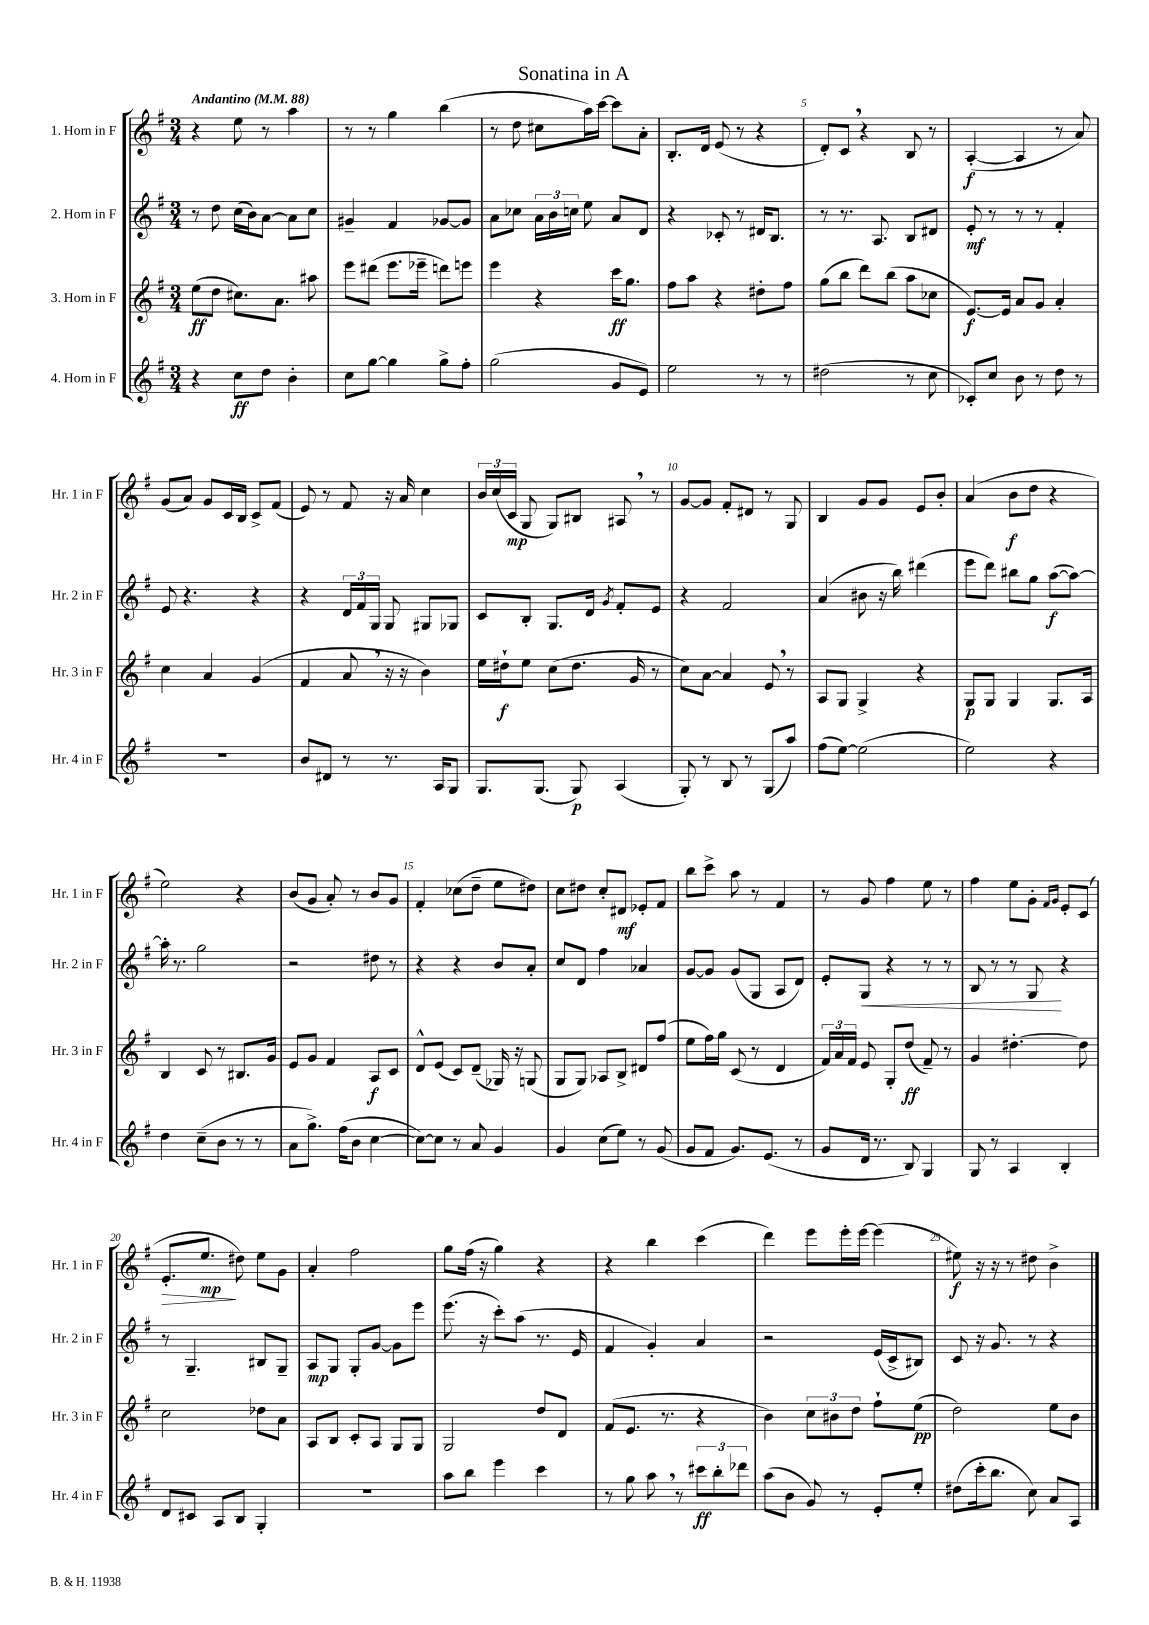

**kern	**kern	**kern	**kern
*staff4	*staff3	*staff2	*staff1
*clefG2	*clefG2	*clefG2	*clefG2
*k[f#]	*k[f#]	*k[f#]	*k[f#]
*M3/4	*M3/4	*M3/4	*M3/4
*MM88	*MM88	*MM88	*MM88
4r	(8ee\L	8r	4r
.	8dd\J	8dd\	.
8cc\L	8.cc#\L)	(16cc\LL	8ee\
.	.	16b\J)	.
8dd\J	.	[8a\J	8r
.	8.a\J	.	.
4b'\	.	8a\]L	4aa\
.	8aa#\	8cc\J	.
=	=	=	=
8cc\L	8eee\L	4g#~/	8r
[8gg\J	(8ddd#\J	.	8r
4gg\]	8.eee\L	4f#/	4gg\
.	16eee-~\Jk	.	.
8gg^\L	8ddd\L)	[8g-/L	(4bb\
8ff#'\J	8eee\J	8g-/]J	.
=	=	=	=
(2gg\	4eee\	8a\L	8r
.	.	8cc-\J	8dd\
.	4r	24a\LL	8cc#\L
.	.	24b\	.
.	.	24cc\JJ	.
.	.	8ee\	16aa\L)
.	.	.	[16ccc\JJ
8g/L	16ccc\LK	8a/L	8ccc\]L
.	8.gg\J	.	.
8e/J)	.	8d/J	8a'\J
=	=	=	=
2ee\	8ff#\L	4r	8.B'/L
.	8aa\J	.	.
.	.	.	16d/Jk
.	4r	8c-'/	(8e/
.	.	8r	8r
8r	8dd#'\L	16d#/LK	4r
.	.	8.B/J	.
8r	8ff#\J	.	.
=	=	=	=
(2dd#\	(8gg\L	8r	8d'/L)
.	8bb\J	8.r	8c/J
.	8ddd\L)	.	4r
.	.	8.A/	.
.	(8bb\J	.	.
8r	8aa\L	8B/L	8B/
8cc\	8cc-\J	8d#/J	8r
=	=	=	=
8c-'/L)	[8.e/L)	8e'/	([4A'/
8cc/J	.	8r	.
.	16e/]Jk	.	.
8b\	8a/L	8r	4A/]
8r	8g/J	8r	.
8dd\	4a'/	4f#'/	8r
8r	.	.	8a/)
=	=	=	=
2.r	4cc\	8e/	(8g/L
.	.	4.r	8a/J)
.	4a/	.	8g/L
.	.	.	16c/L
.	.	.	16B/JJ
.	(4g/	4r	8c^/L
.	.	.	(8f#/J
=	=	=	=
8b/L	4f#/	4r	8e/)
8d#/J	.	.	8r
8r	8a/	24d/LL	8f#/
.	.	24f#/	.
.	.	24G/JJ	.
8.r	16r	8G/	16r
.	16r	.	16a/
.	4b\)	8G#/L	4cc\
16A/LK	.	.	.
8G/J	.	8G-/J	.
=	=	=	=
8.G/L	16ee\LL	8c/L	24b/LL
.	.	.	(24cc/
.	16dd#`\J	.	.
.	.	.	24c/JJ
.	8ee\J	8B'/J	8G/
(8.G/J	.	.	.
.	(8cc\L	8.G/L	8G/L)
8G/)	8.dd#\J	.	8B#/J
.	.	16d/Jk	.
.	.	8qg/	.
(4A/	.	8f#'/L	8A#/
.	16g/	.	.
.	8r	8e/J	8r
=	=	=	=
8G'/)	8cc\L)	4r	[8g/L
8r	[8a\J	.	8g/]J
8B/	4a/]	2f#/	8f#'/L
8r	.	.	8d#/J
(8G/L	8e/	.	8r
8aa/J)	8r	.	8G/
=	=	=	=
(8ff#\L	8A/L	(4a/	4B/
[8ee\J)	8G/J	.	.
(2ee\]	4G^/	8b#\	8g/L
.	.	16r	8g/J
.	.	16bb\)	.
.	4r	(4ddd#\	8e/L
.	.	.	8b'/J
=	=	=	=
2ee\)	8G/L	8eee\L	(4a/
.	8G/J	8ddd\J)	.
.	4G/	8bb#\L	8b\L
.	.	8gg\J	8dd\J
4r	8.G/L	([8aa\L	4r
.	.	8aa\_J)	.
.	16A/Jk	.	.
=	=	=	=
4dd\	4B/	16aa'\]	2ee\)
.	.	8.r	.
(8cc~\L	8c/	2gg\	.
8b\J	8r	.	.
8r	8.B#/L	.	4r
8r	.	.	.
.	16g/Jk	.	.
=	=	=	=
8a\L	8e/L	2r	(8b/L
8.gg^\J)	8g/J	.	8g/J
.	4f#/	.	8a'/)
(16ff#\LK	.	.	.
8b\J	.	.	8r
[4cc\	8A/L	8dd#\	8b/L
.	8c/J	8r	8g/J
=	=	=	=
8cc\_L)	8d^^/L	4r	4f#'/
8cc\]J	(8e/J	.	.
8r	8c/L)	4r	(8cc-\L
8a/	(8d~/J	.	8dd~\J
4g/	16G-/)	8b/L	8ee\L
.	16r	.	.
.	(8G/	8a'/J	8dd#\J)
=	=	=	=
4g/	8G/L	8cc/L	8cc\L
.	8G/J)	8d/J	8dd#\J
(8cc\L	8A-/L	4ff#\	8cc'/L
8ee\J)	8B^/J	.	8d#/J
8r	8d#/L	4a-/	8e-'/L
(8g/	(8ff#/J	.	8f#/J
=	=	=	=
8g/L	8ee\L	[8g/L	8bb\L
8f#/J	16ff#\L)	8g/]J	8ccc^\J
.	16gg\JJ	.	.
8.g/L)	(8c/	(8g/L	8aa\
.	8r	8G/J	8r
(8.e/J	.	.	.
.	4d/	8A/L	4f#/
8r	.	8d/J)	.
=	=	=	=
8g/L	24f#/LL)	8e'/L	8r
.	24a/	.	.
.	24f#/JJ	.	.
16d/Jk	8e/	8G/J	8g/
8.r	.	.	.
.	8G'/L	4r	4ff#\
8B/)	(8dd/J	.	.
4G/	8f#~/)	8r	8ee\
.	8r	8r	8r
=	=	=	=
8G/	4g/	8B/	4ff#\
8r	.	8r	.
4A/	[4.dd#'\	8r	8ee\L
.	.	8G/	8g'\J
.	.	.	16qqf#/LL
.	.	.	16qqg/JJ
4B'/	.	4r	8e'/L
.	8dd#\]	.	(8c/J
=	=	=	=
8d/L	2cc\	8r	8.e'/L
8c#/J	.	4.G~/	.
.	.	.	8.ee/J
8A/L	.	.	.
8B/J	.	.	8dd#\)
4G'/	8dd-\L	8B#/L	8ee\L
.	8a\J	8G~/J	8g\J
=	=	=	=
2.r	8A/L	8A/L	4a'/
.	8B/J	8G/J	.
.	8c'/L	8G'/L	2ff#\
.	8A/J	[8g/J	.
.	8G/L	8g\]L	.
.	8G/J	8eee\J	.
=	=	=	=
8aa\L	2G/	(8.eee\	8gg\L
8bb\J	.	.	(16ff#\Jk
.	.	16r	16r
4eee\	.	8ccc'\L)	4gg\)
.	.	(8aa\J	.
4ccc\	8dd/L	8.r	4r
.	8d/J	.	.
.	.	16e/	.
=	=	=	=
8r	(8f#/L	4f#/	4r
8gg\	8.e/J	.	.
8aa\	.	4g'/)	4bb\
.	8.r	.	.
8r	.	.	.
12ccc#\L	4r	4a/	(4ccc\
12bb'\	.	.	.
12ddd-\J	.	.	.
=	=	=	=
(8aa\L	4b\)	2r	4ddd\)
8b\J	.	.	.
8g/)	12cc\L	.	8eee\L
.	12b#\	.	.
8r	.	.	16eee'\L
.	12dd\J	.	.
.	.	.	[16eee\JJ
8e'/L	8ff#`\L	(16e/LL	(4eee\]
.	.	16c^/J	.
8ee'/J	(8ee\J	8B#/J)	.
=	=	=	=
(8dd#\L	2dd\)	8c/	8ee#\)
16ccc'\k	.	16r	16r
8.bb\J	.	8.g/	16r
.	.	.	8r
8cc\)	.	8r	8dd#\
8a/L	8ee\L	4r	4b^\
8A/J	8b\J	.	.
==	==	==	==
*-	*-	*-	*-
